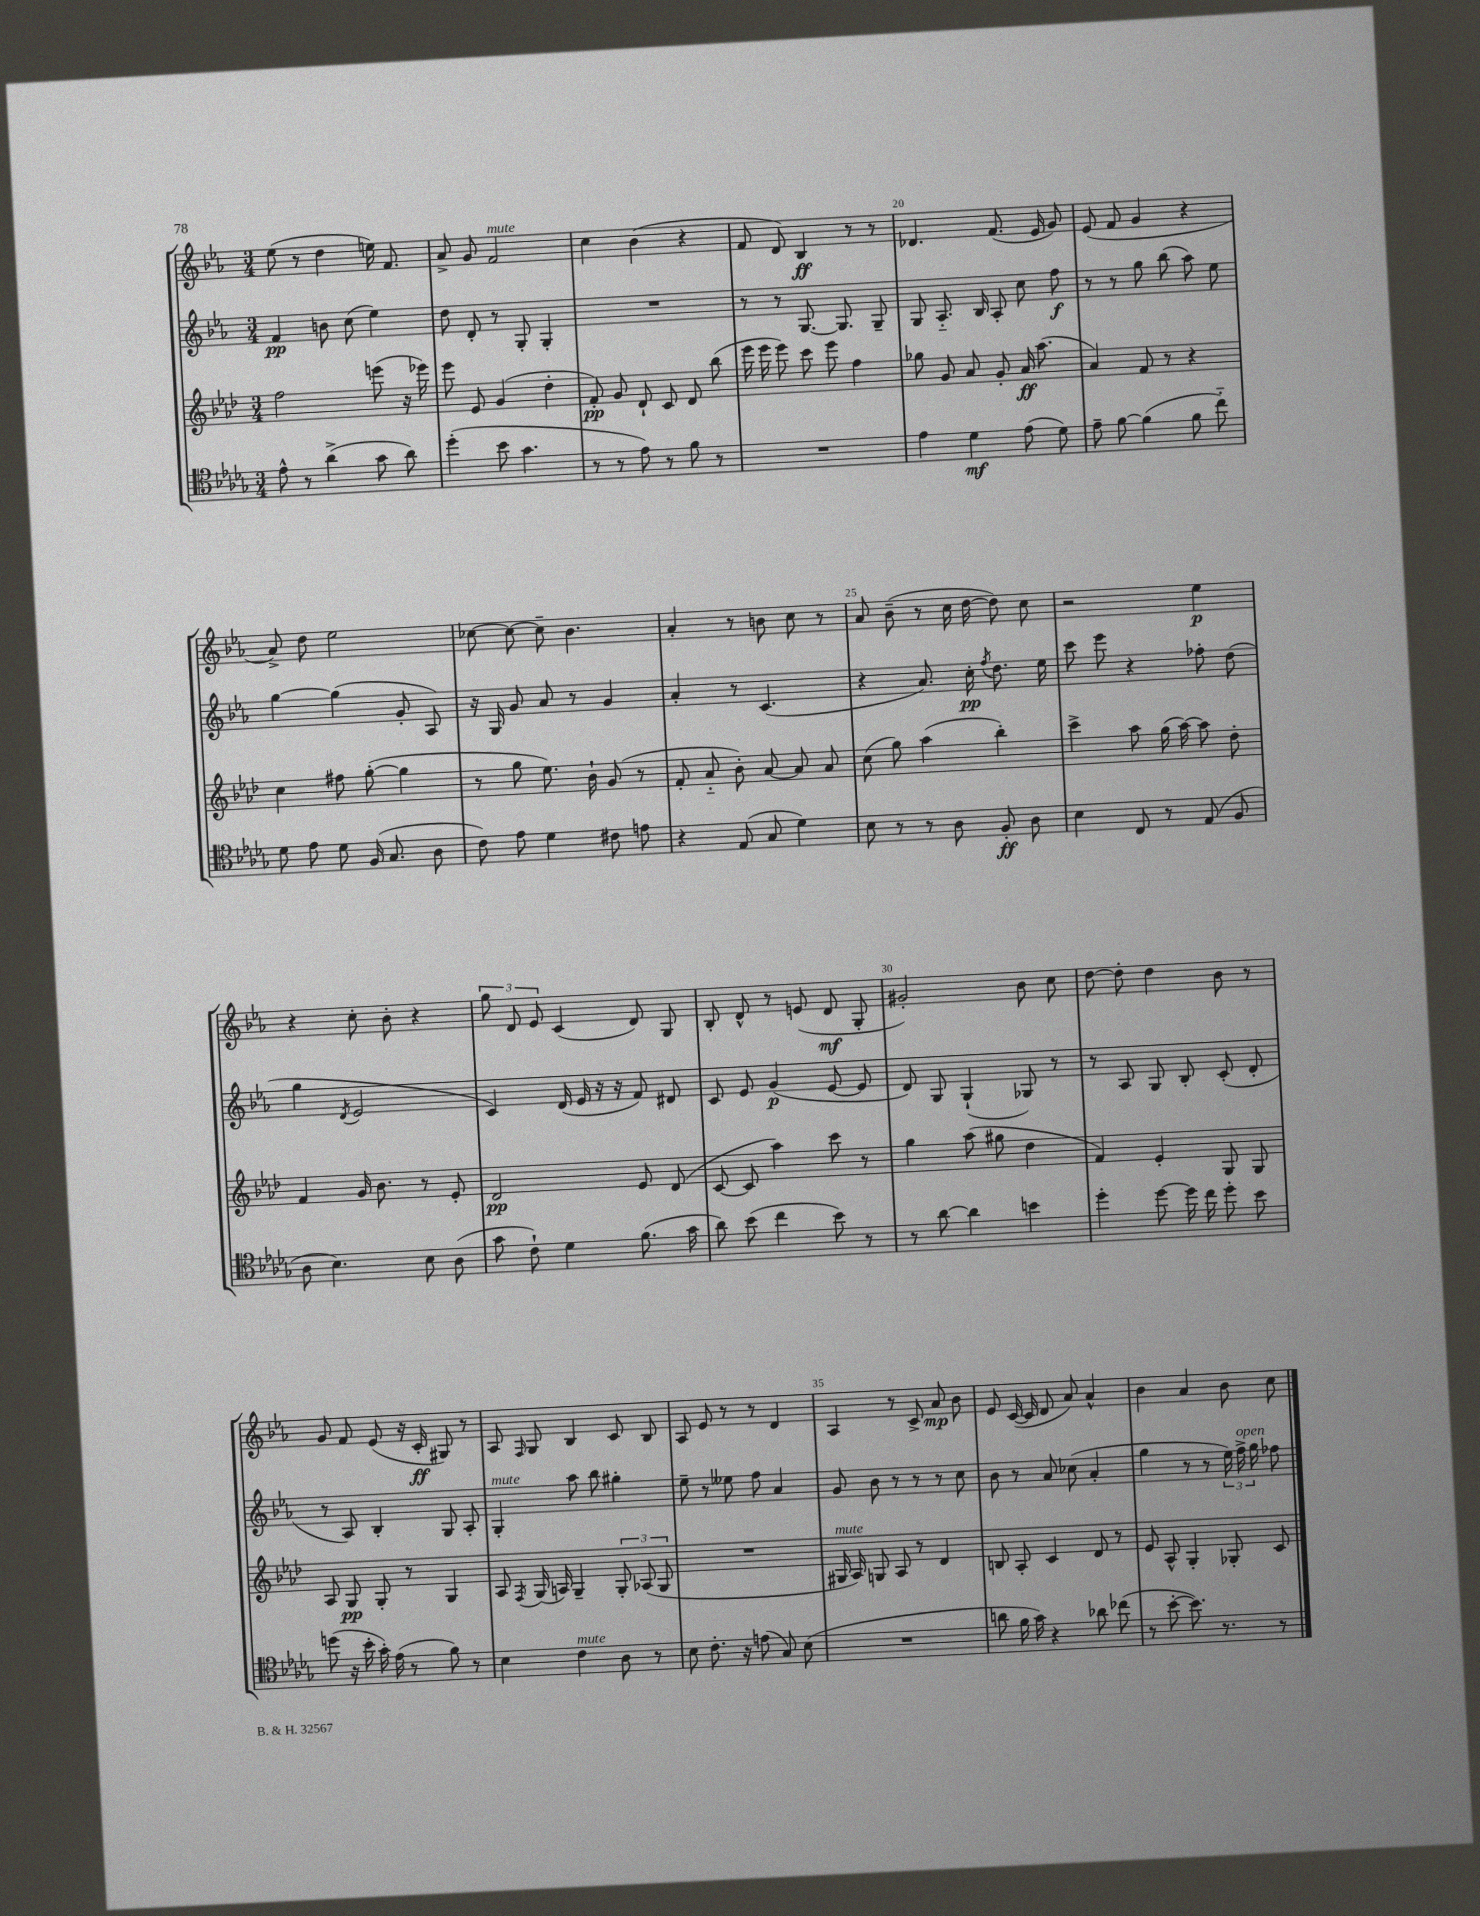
<<
\new StaffGroup <<
\new Staff = "s0" {
    \clef treble \key ees \major \numericTimeSignature \time 3/4
    \autoBeamOff ees''8( r8 d''4 e''16) f'8. |
    aes'8-> g'8 f'2^\markup { \italic "mute" } |
    c''4 bes'4( r4 |
    f'8 d'8) bes4\ff r8 r8 |
    des'4. f'8.( ees'16 g'8) |
    ees'8( f'8 g'4 r4 |
    aes'8->) d''8 ees''2 |
    ces''8~ ces''8~ ces''8-- bes'4. |
    aes'4-. r8 b'8 c''8 r8 |
    aes'8 bes'8--( r8 c''16 d''16~ d''8) c''8 |
    r2 ees''4\p |
    r4 c''8-. bes'8-. r4 |
    \tuplet 3/2 { g''8 d'8 ees'8 } c'4( d'8) g8 |
    bes8-. d'8-^ r8 e'8( d'8\mf g8-. |
    gis'2-.) bes'8 c''8 |
    d''8~ d''8-. d''4 bes'8 r8 |
    g'8 f'8 ees'8( r16 c'16-.\ff gis8) r8 |
    aes8 \grace { f16 } g8 bes4 c'8 bes8 |
    aes8 ees'8 r8 r8 d'4 |
    aes4 r8 c'8-> aes'8\mp bes'8 |
    ees'8 c'16~( c'16 d'8 aes'8) aes'4-^ |
    bes'4 aes'4 bes'8 c''8 \bar "|." |
}
\new Staff = "s1" {
    \clef treble \key ees \major \numericTimeSignature \time 3/4
    \autoBeamOff f'4\pp b'8 c''8( ees''4) |
    d''8 d'8-. r8 g8-. g4-. |
    R2. |
    r8 r8 g8.~ g8. g8-- |
    g8 aes8.-_ bes16 aes8-. c''8 f''8\f |
    r8 r8 g''8 bes''8( aes''8) ees''8 |
    g''4~ g''4( g'8-. aes8) |
    r16 g16 g'8 aes'8 r8 g'4 |
    aes'4-. r8 c'4.( |
    r4 aes'8.) c''16-.\pp \acciaccatura { f''8 } d''8. ees''16 |
    c'''8 ees'''8 r4 fes''8-. d''8( |
    g''4 \acciaccatura { d'8 } ees'2 |
    c'4) d'16( ees'16 r16 r16 f'8) dis'8 |
    c'8 ees'8 g'4\p( ees'8~ ees'8 |
    d'8) g8 g4-!( ges8) r8 |
    r8 aes8 g8 bes8-. c'8-.( d'8-. |
    r8 aes8) bes4-. g8 aes8-. |
    g4-.^\markup { \italic "mute" } aes''8 bes''8 gis''4-. |
    ees''8-- r8 eeses''8 f''8 aes'4 |
    g'8 bes'8 r8 r8 r8 c''8 |
    bes'8 r8 aes'8 ces''8( aes'4-. |
    g''4 r8 r8 \tuplet 3/2 { ees''16) f''16->^\markup { \italic "open" } g''16 } fes''8 \bar "|." |
}
\new Staff = "s2" {
    \clef treble \key aes \major \numericTimeSignature \time 3/4
    \autoBeamOff f''2 e'''8( r16 ees'''16) |
    ees'''8 ees'8 g'4( des''4-. |
    f'8-.\pp) g'8 des'8-! c'8 des'8 bes''8( |
    ees'''16 ees'''16 ees'''8) c'''8 ees'''8 f''4 |
    ges''8 g'8 aes'8 g'8-. aes'16\ff aes''8.( |
    aes'4) f'8 r8 r4 |
    c''4 fis''8 g''8~-.( g''4 |
    r8 g''8 ees''8.) bes'16-! g'8( r8 |
    f'8-. aes'8-_ bes'8-.) aes'8~ aes'8 aes'8 |
    c''8( g''8) aes''4( bes''4-.) |
    c'''4-> aes''8 g''16( aes''16~) aes''8 des''8-. |
    f'4 g'16 bes'8. r8 ees'8-. |
    des'2\pp ees'8 des'8( |
    c'8~ c'8 aes''4) c'''8 r8 |
    g''4 aes''8( gis''8 des''4 |
    f'4) ees'4-. g8 g8 |
    aes8 g8\pp g8-. r8 g4 |
    aes8 \acciaccatura { f8 } g16( a16) g4-- \tuplet 3/2 { g8-. aes8( g8 } |
    R2. |
    gis16^\markup { \italic "mute" } aes16) g8 aes8 r8 des'4 |
    b8 aes8-. c'4 des'8 r8 |
    ees'8 aes8-^ g4-. ges8-. c'8 \bar "|." |
}
\new Staff = "s3" {
    \clef tenor \key des \major \numericTimeSignature \time 3/4
    \autoBeamOff ees'8-^ r8 aes'4->( ges'8 aes'8) |
    des''4-.( bes'8 ges'4. |
    r8 r8 ees'8) r8 f'8 r8 |
    R2. |
    ees'4 des'4\mf ees'8( des'8) |
    ees'8-- f'8~ f'4( f'8 c''8-_) |
    des'8 ees'8 des'8 f16( ges8. aes8 |
    c'8) ees'8 des'4 cis'8 e'8 |
    r4 ees8( ges8 des'4) |
    bes8 r8 r8 aes8 f8-.\ff aes8 |
    bes4 c8 r8 ees8( f8 |
    aes8 bes4.) bes8 aes8( |
    ges'8 c'8-!) des'4 f'8.( ges'16 |
    aes'8) bes'8( c''4 bes'8) r8 |
    r8 aes'8~ aes'4 b'4 |
    des''4-. des''8~ des''16 c''16 des''8-. bes'8 |
    d''8( r16 bes'16-. ges'16-.) ees'16( r8 f'8) r8 |
    bes4 c'4^\markup { \italic "mute" } aes8 r8 |
    bes8 c'8.-. r16 e'8( ges8) bes8( |
    R2. |
    a'8 f'16 ges'16) r4 aes'8 ces''8( |
    r8 bes'8~-. bes'8.) r8. r8 \bar "|." |
}
>>
>>
\layout { \context { \Score currentBarNumber = #16 \override BarNumber.break-visibility = ##(#f #t #t) barNumberVisibility = #(every-nth-bar-number-visible 5) } }
